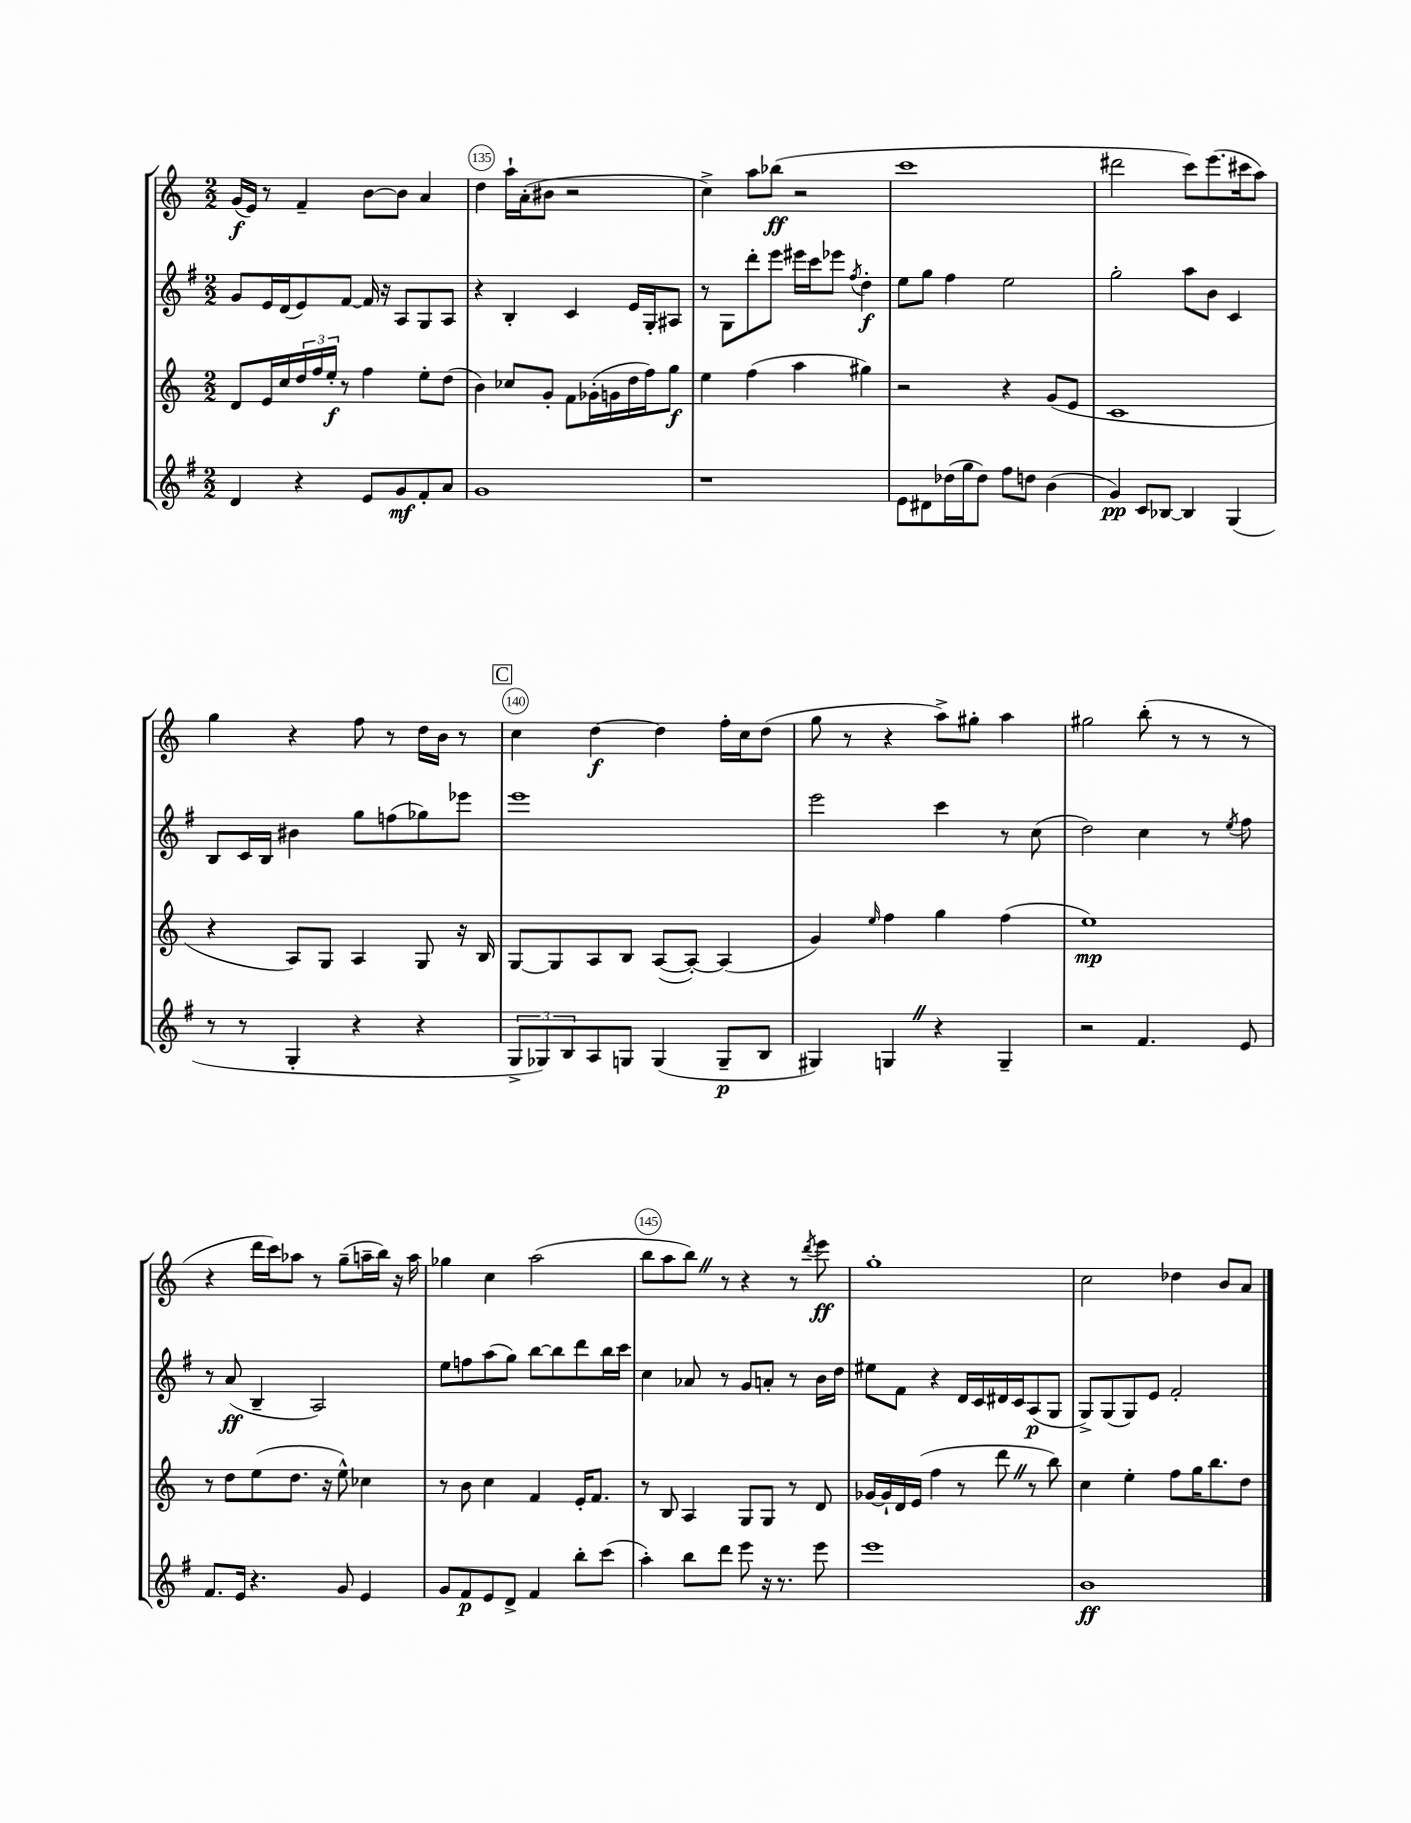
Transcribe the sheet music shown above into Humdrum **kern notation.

**kern	**kern	**kern	**kern
*staff4	*staff3	*staff2	*staff1
*clefG2	*clefG2	*clefG2	*clefG2
*k[f#]	*k[]	*k[f#]	*k[]
*M2/2	*M2/2	*M2/2	*M2/2
4d	8d	8g	(16g
.	.	.	16e)
.	16e	16e	8r
.	16cc	(16d	.
4r	24dd	8e)	4f~
.	24ff	.	.
.	24ee'	.	.
.	8r	[8f#	.
8e	4ff	16f#]	[8b
.	.	16r	.
8g	.	8A	8b]
8f#'	8ee'	8G	4a
8a	(8dd	8A	.
=	=	=	=
1g	4b)	4r	4dd
.	8cc-	4B'	16aa`
.	.	.	(16a'
.	8g'	.	8b#
.	8f	4c	2r
.	(16g-'	.	.
.	16g	.	.
.	16dd	16e	.
.	16ff)	16G'	.
.	8gg	8A#	.
=	=	=	=
1r	4ee	8r	4cc^)
.	.	8G	.
.	(4ff	8ddd'	8aa
.	.	8eee	(8bb-
.	4aa	16eee#	2r
.	.	16ccc	.
.	.	8eee-	.
.	.	8qff#	.
.	4gg#)	4dd'	.
=	=	=	=
8e	2r	8ee	1ccc
8d#	.	8gg	.
(16dd-	.	4ff#	.
16gg	.	.	.
8dd-)	.	.	.
8ff#	4r	2ee	.
8dd	.	.	.
(4b	(8g	.	.
.	8e	.	.
=	=	=	=
4g)	1c	2gg'	2ddd#
8c	.	.	.
[8B-	.	.	.
4B-]	.	8aa	8ccc)
.	.	8b	(8.eee
(4G	.	4c	.
.	.	.	16ccc#
.	.	.	8aa)
=	=	=	=
8r	4r	8B	4gg
8r	.	16c	.
.	.	16B	.
4G'	8A)	4b#	4r
.	8G	.	.
4r	4A	8gg	8ff
.	.	(8ff	8r
4r	8G	8gg-)	16dd
.	.	.	16b
.	16r	8eee-	8r
.	16B	.	.
=	=	=	=
12G^	[8G	1eee	4cc
12G-)	.	.	.
.	8G]	.	.
12B	.	.	.
8A	8A	.	[4dd
8G	8B	.	.
(4G	([8A	.	4dd]
.	8A'_)	.	.
8G~	(4A]	.	16ff'
.	.	.	16cc
8B	.	.	(8dd
=	=	=	=
4G#)	4g)	2eee	8gg
.	.	.	8r
.	16qqee	.	.
4G	4ff	.	4r
4r	4gg	4ccc	8aa^)
.	.	.	8gg#'
4G~	(4ff	8r	4aa
.	.	(8cc	.
=	=	=	=
2r	1ee)	2dd)	2gg#
4.f#	.	4cc	(8bb'
.	.	.	8r
.	.	8r	8r
.	.	8qee	.
8e	.	8ff#	8r
=	=	=	=
8.f#	8r	8r	4r
.	8dd	(8a	.
16e	.	.	.
4.r	(8ee	4B~	16ddd
.	.	.	16ccc)
.	8.dd	.	8aa-
.	.	2A)	8r
.	16r	.	.
8g	8ee^^)	.	(8gg~
4e	4cc-	.	16aa~
.	.	.	16bb)
.	.	.	16r
.	.	.	16aa
=	=	=	=
8g	8r	8ee	4gg-
8f#	8b	8ff	.
8e	4cc	(8aa	4cc
8d^	.	8gg)	.
4f#	4f	[8bb	(2aa
.	.	8bb]	.
8bb'	16e'	8ddd	.
.	8.f	.	.
(8ccc	.	16bb	.
.	.	16ccc	.
=	=	=	=
4aa')	8r	4cc	8bb
.	8B	.	8aa
8bb	4A	8a-	8bb)
8ddd	.	8r	8r
8eee	8G	8g	4r
16r	8G	8a'	.
8.r	.	.	.
.	8r	8r	8r
.	.	.	8qddd
8eee	8d	16b	8eee
.	.	16dd	.
=	=	=	=
1eee	[16g-	8ee#	1gg'
.	16g-`]	.	.
.	16d	8f#	.
.	(16e	.	.
.	4ff	4r	.
.	8r	16d	.
.	.	16c	.
.	8ddd	16d#	.
.	.	16c	.
.	8r	(8A	.
.	8bb)	8G	.
=	=	=	=
1b	4cc	8G^)	2cc
.	.	(8G	.
.	4ee'	8G)	.
.	.	8e	.
.	8ff	2f#'	4dd-
.	16gg	.	.
.	8.bb	.	.
.	.	.	8b
.	8dd	.	8a
==	==	==	==
*-	*-	*-	*-
